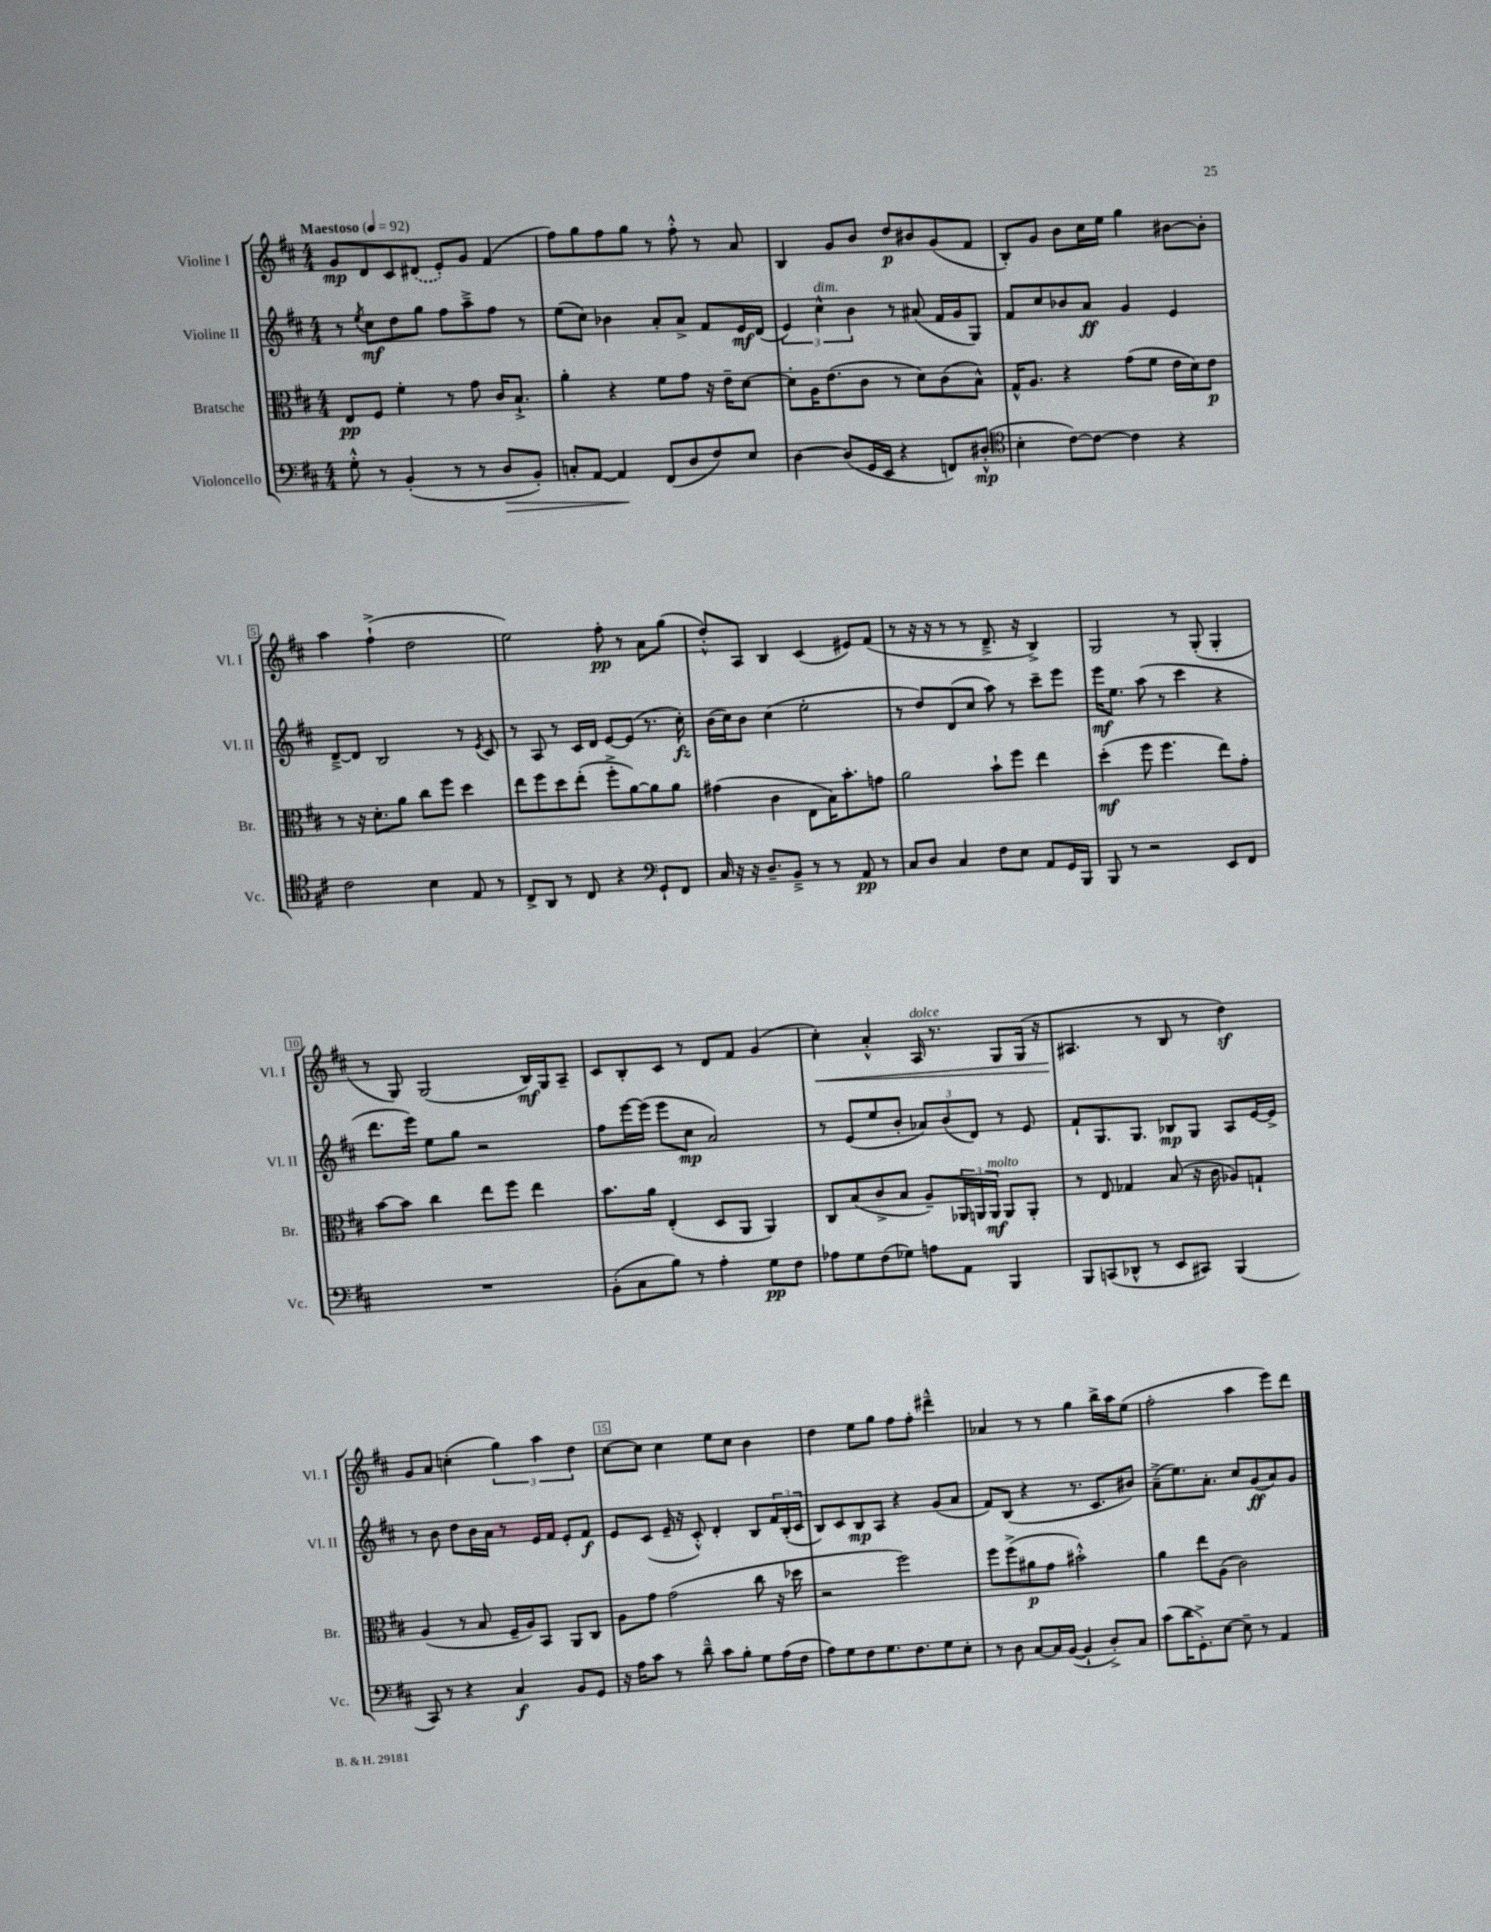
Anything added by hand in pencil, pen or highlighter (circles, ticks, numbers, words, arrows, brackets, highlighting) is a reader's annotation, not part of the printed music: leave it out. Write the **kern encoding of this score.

**kern	**dynam	**kern	**dynam	**kern	**dynam	**kern	**dynam
*part4	*part4	*part3	*part3	*part2	*part2	*part1	*part1
*staff4	*staff4	*staff3	*staff3	*staff2	*staff2	*staff1	*staff1
*I"Violoncello	*	*I"Bratsche	*	*I"Violine II	*	*I"Violine I	*
*I'Vc.	*	*I'Br.	*	*I'Vl. II	*	*I'Vl. I	*
*clefF4	*	*clefC3	*	*clefG2	*	*clefG2	*
*k[f#c#]	*	*k[f#c#]	*	*k[f#c#]	*	*k[f#c#]	*
*M4/4	*	*M4/4	*	*M4/4	*	*M4/4	*
*MM92	*	*MM92	*	*MM92	*	*MM92	*
=1	=1	=1	=1	=1	=1	=1	=1
!	!	!	!	!	!	!LO:TX:a:B:t=Maestoso	!
8G'^^\	.	8E/L	pp	8r	.	8g/L	mp
.	.	.	.	8qee/	.	.	.
8r	.	8F#/J	.	8cc#\L	mf	8d/	.
(4BB'/	.	4f#'\	.	8dd\	.	8c#/	.
.	.	.	.	8gg\J	.	(8d#X/J	.
8r	.	8r	.	8ff#\L	.	8e'/L)	.
8r	.	8g\	.	8aa~^\	.	8g/J	.
!	!LO:HP:b	!	!	!	!	!	!
8D/L	>	16c#/KL	.	8ff#\J	.	(4f#/	.
.	.	8.B`^/J	.	.	.	.	.
8BB'/J)	.	.	.	8r	.	.	.
=2	=2	=2	=2	=2	=2	=2	=2
8Cn'/L	.	4a'\	.	(8ee\L	.	8ff#\L)	.
[8AA/J	.	.	.	8cc#\J)	.	8gg\	.
4AA/]	.	4r	.	4b-X\	.	8ff#\	.
.	.	.	.	.	.	8gg\J	.
(8FF#/L	]	8f#\L	.	8a'/L	.	8r	.
8D/	.	8g\J	.	8a^/J	.	8ff#'^^\	.
8F#/)	.	16r	.	8f#/L	.	8r	.
.	.	16e~\KL	.	.	.	.	.
8E/J	.	[8d\J	.	16e/L	mf	8a/	.
.	.	.	.	(16d/JJ	.	.	.
=3	=3	=3	=3	=3	=3	=3	=3
[4D\	.	8d'\L]	.	6e/)	.	4B/	.
.	.	16A\K	.	.	.	.	.
!	!	!	!	!LO:TX:a:i:t=dim.	!	!	!
.	.	.	.	6cc#^^\	.	.	.
.	.	(8.e\	.	.	.	.	.
(8D/L]	.	.	.	.	.	8g/L	.
.	.	.	.	6b\	.	.	.
16GG/L	.	8c#\J	.	.	.	8b/J	.
16EE/JJ	.	.	.	.	.	.	.
4r	.	8r	.	8r	.	8dd/L	p
.	.	8d\L)	.	(8a#X/	.	8b#X/	.
8FFn/L)	.	(8c#\	.	16f#/LL	.	(8g/	.
.	.	.	.	16g/J	.	.	.
(8D#X'^^/J	mp	8B^^\J)	.	8G/J)	.	8f#/J	.
=4	=4	=4	=4	=4	=4	=4	=4
*clefC4	*	*	*	*	*	*	*
4B'\	.	16G^^/KL	.	8f#/L	.	8B'/L)	.
.	.	8.A/J	.	.	.	.	.
.	.	.	.	8cc#/	.	8g/J	.
[8c#\L)	.	4r	.	8b-X/	.	8b\L	.
8c#\J_	.	.	.	8a/J	ff	16cc#\L	.
.	.	.	.	.	.	16ee\JJ	.
4c#\]	.	(8g\L	.	4g/	.	4gg\	.
.	.	8f#\J	.	.	.	.	.
4r	.	16e\LL	.	4e/	.	[8b#X\L	.
.	.	16d\J)	.	.	.	.	.
.	.	8e\J	p	.	.	8b#'\J]	.
!!LO:LB:g=z
=5	=5	=5	=5	=5	=5	=5	=5
2c#\	.	8r	.	[8d~^/L	.	4aa\	.
.	.	16r	.	8d/J]	.	.	.
.	.	8.d'\L	.	.	.	.	.
.	.	.	.	2B/	.	(4ff#`^\	.
.	.	8a\J	.	.	.	.	.
4B\	.	8cc#\L	.	.	.	2dd\	.
.	.	8ff#\J	.	.	.	.	.
8E/	.	4dd\	.	8r	.	.	.
.	.	.	.	8qe/	.	.	.
8r	.	.	.	8c#/	.	.	.
=6	=6	=6	=6	=6	=6	=6	=6
8C#^/L	.	8ee\L	.	8r	.	2ee\)	.
8AA/J	.	8ff#\	.	8A/	.	.	.
8r	.	8dd\	.	8r	.	.	.
8C#/	.	(8ee'\J	.	16c#/LL	.	.	.
.	.	.	.	16d/JJ	.	.	.
4r	.	8ff#'^\L	.	[8e/L	.	8ff#'\	pp
.	.	[8a\)	.	(8e/J]	.	8r	.
*clefF4	*	*	*	*	*	*	*
8GG`/L	.	8a\]	.	8.r	.	8a\L	.
8FF#/J	.	8a\J	.	.	.	(8gg\J	.
.	.	.	.	16cc#'\)	fz	.	.
=7	=7	=7	=7	=7	=7	=7	=7
16C#/	.	(4g#X\	.	(16b\LL	.	8dd'^^/L)	.
16r	.	.	.	16cc#\J)	.	.	.
16r	.	.	.	8b\J	.	8A/J	.
8.D~/L	.	.	.	.	.	.	.
.	.	4c#\	.	(4cc#\	.	4B/	.
8BB~^/J	.	.	.	.	.	.	.
8r	.	8E\L	.	2ee'\	.	(4c#/	.
8r	.	16B\K)	.	.	.	.	.
.	.	8.b'\	.	.	.	.	.
8AA/	pp	.	.	.	.	8e#X/L)	.
8r	.	8gn\J	.	.	.	(8f#/J	.
=8	=8	=8	=8	=8	=8	=8	=8
8C#/L	.	2a\	.	8r	.	8r	.
8D/J	.	.	.	8dd/L)	.	16r	.
.	.	.	.	.	.	16r	.
4C#/	.	.	.	(8d/	.	8r	.
.	.	.	.	8cc#/J	.	8r	.
8F#\L	.	8b`\L	.	8aa\)	.	8.d~^/	.
8E\J	.	8ff#\J	.	8r	.	.	.
.	.	.	.	.	.	16r	.
8AA/L	.	4ee\	.	8ccc#~\L	.	4B^/)	.
16GG/L	.	.	.	8eee\J	.	.	.
16BBB/JJ	.	.	.	.	.	.	.
=9	=9	=9	=9	=9	=9	=9	=9
8BBB/	.	(4dd'\	mf	16eee\KL	mf	2G/	.
.	.	.	.	8.ee\J	.	.	.
8r	.	.	.	.	.	.	.
2r	.	8ff#\	.	(8aa\	.	.	.
.	.	4.ff#\	.	8r	.	.	.
.	.	.	.	4ccc#\	.	8r	.
.	.	.	.	.	.	(8G'/	.
8EE/L	.	8ee\L)	.	4r	.	4G'/	.
8FF#/J	.	8g'\J	.	.	.	.	.
!!LO:LB:g=z
=10	=10	=10	=10	=10	=10	=10	=10
1r	.	[8b\L	.	8.ddd\L	.	8r	.
.	.	8b\J]	.	.	.	8G/)	.
.	.	.	.	16eee\Jk)	.	.	.
.	.	4cc#\	.	8ee\L	.	(2G/	.
.	.	.	.	8gg\J	.	.	.
.	.	8ee\L	.	2r	.	.	.
.	.	8ff#\J	.	.	.	.	.
.	.	4ee\	.	.	.	16B/LL)	mf
.	.	.	.	.	.	16G/J	.
.	.	.	.	.	.	8A~/J	.
=11	=11	=11	=11	=11	=11	=11	=11
(8BB'\L	.	8.b\L	.	8ff#\L	.	8c#/L	.
8C#\	.	.	.	[16eee\L	.	8B'/	.
.	.	16a\Jk	.	(16eee\JJ]	.	.	.
8B\J)	.	(4E'/	.	8eee\L	.	8c#/J	.
8r	.	.	.	8cc#\J	mp	8r	.
4A'\	.	8D/L	.	2a/)	.	8d/L	.
.	.	8AA/J	.	.	.	8f#/J	.
8G\L	pp	4AA/)	.	.	.	(4g/	.
8F#\J	.	.	.	.	.	.	.
=12	=12	=12	=12	=12	=12	=12	=12
!	!	!	!	!	!	!	!LO:HP:b
8A-X\L	.	8C#/L	.	8r	.	4cc#'\)	<
8G\	.	(8B/	.	(8e/L	.	.	.
(8F#\	.	8c#^/	.	8ee/	.	4a'^^/	.
8G-X\J)	.	8B/J	.	8b'/J	.	.	.
!	!	!	!	!	!	!LO:TX:a:i:t=dolce	!
8An\L	.	8A~/L)	.	12a-X/L)	.	16A/	.
.	.	.	.	.	.	8.r	.
.	.	.	.	(12b/	.	.	.
8AA\J	.	24AA-X/L	.	.	.	.	.
.	.	24AAn/	.	12d/J)	.	.	.
!	!	!LO:TX:a:i:t=molto	!	!	!	!	!
.	.	24AA/JJ	mf	.	.	.	.
4BBB/	.	8AA/L	.	8r	.	8G/L	.
.	.	8AA'/J	.	8e/	.	(16G/Jk	.
.	.	.	.	.	.	16r	.
=13	=13	=13	=13	=13	=13	=13	=13
8BBB/L	.	8r	.	8f#`/L	.	4.A#X/	.
(8CCn/	.	8E/	.	8.G/	.	.	.
8DD-X^^/J	.	4G-X/	.	.	.	.	.
.	.	.	.	8.G/J	.	.	.
8r	.	.	.	.	.	8r	[
8EE/L	.	(8B/	.	8B-X/L	mp	8B/	.
8CC#X/J)	.	16r	.	8G/J	.	8r	.
.	.	16c#\	.	.	.	.	.
(4BBB/	.	8A-X/L)	.	8A/L	.	4ddz\)	.
.	.	8Gn`/J	.	[16e/L	.	.	.
.	.	.	.	16e^/JJ]	.	.	.
!!LO:LB:g=z
=14	=14	=14	=14	=14	=14	=14	=14
8CC#/)	.	(4A/	.	8r	.	8g/L	.
8r	.	.	.	8b\	.	8a/J	.
4r	.	8r	.	8dd\L	.	(4ccn'\	.
.	.	8B/	.	16b\L	.	.	.
.	.	.	.	16a\JJ	.	.	.
4C#/	f	16F#~/LL	.	8r	.	6gg\)	.
.	.	16A/J)	.	.	.	.	.
.	.	8BB/J	.	16e/LL	.	.	.
.	.	.	.	.	.	6aa\	.
.	.	.	.	16f#/JJ	.	.	.
8BB/L	.	8AA/L	.	8e'/L	.	.	.
.	.	.	.	.	.	6dd\	.
8GG/J	.	8C#/J	.	8f#/J	f	.	.
=15	=15	=15	=15	=15	=15	=15	=15
16r	.	8A\L	.	8e/L	.	[8cc#\L	.
16A\KL	.	.	.	.	.	.	.
8c#\J	.	8g\J	.	(8c#/J	.	8cc#\J]	.
8r	.	(2g\	.	16e~/	.	4cc#\	.
.	.	.	.	16r	.	.	.
8d~^^\	.	.	.	8c#'^^/)	.	.	.
8c#\L	.	.	.	4d'/	.	8ee\L	.
8B'\J	.	.	.	.	.	8cc#\J	.
8G\L	.	8cc#\	.	8B/L	.	4b\	.
(16A\L	.	16r	.	24f#/L	.	.	.
.	.	.	.	(24B'/	.	.	.
16F#\JJ	.	16dd-X\	.	.	.	.	.
.	.	.	.	24c#/JJ	.	.	.
=16	=16	=16	=16	=16	=16	=16	=16
8A\L)	.	2r	.	8B/L)	.	4dd\	.
8G\	.	.	.	8c#/	.	.	.
8F#\	.	.	.	8B/	mp	8ee\L	.
8.G\	.	.	.	8A/J	.	8gg\J	.
.	.	2ff#\)	.	4r	.	8ff#\L	.
8.F#\	.	.	.	.	.	.	.
.	.	.	.	.	.	8ff#'\J	.
8G\	.	.	.	(8g/L	.	4ddd#X~^^\	.
8E'\J	.	.	.	8a/J	.	.	.
=17	=17	=17	=17	=17	=17	=17	=17
8r	.	8ff#\L	.	8f#/L)	.	4a-X/	.
8D\	.	(8ff#^\	.	(8B/J	.	.	.
[8C#/L	.	8a#X\	p	4r	.	8r	.
16C#/L]	.	8g\J	.	.	.	8r	.
([16BB/JJ	.	.	.	.	.	.	.
4BB`/]	.	2b#X'^^\)	.	8.r	.	4gg\	.
.	.	.	.	8.c#/L	.	.	.
8D'^/L)	.	.	.	.	.	16bb^\LL	.
.	.	.	.	.	.	16aa\J	.
8C#/J	.	.	.	8b#X/J)	.	(8ee\J	.
=18	=18	=18	=18	=18	=18	=18	=18
(8c#\L	.	4a\	.	(8a~^\L	.	2ff#'\	.
16d\K	.	.	.	8.ee\)	.	.	.
8.GG'^\)	.	.	.	.	.	.	.
.	.	8ee\L	.	.	.	.	.
.	.	.	.	8.a'\J	.	.	.
[8E\J	.	(8A\J	.	.	.	.	.
8E~\]	.	2c#\)	.	8cc#/L	.	4aa\	.
8r	.	.	.	(8g/	ff	.	.
4AA/	.	.	.	8a/)	.	8eee\L)	.
.	.	.	.	8g/J	.	8ddd\J	.
==	==	==	==	==	==	==	==
*-	*-	*-	*-	*-	*-	*-	*-
